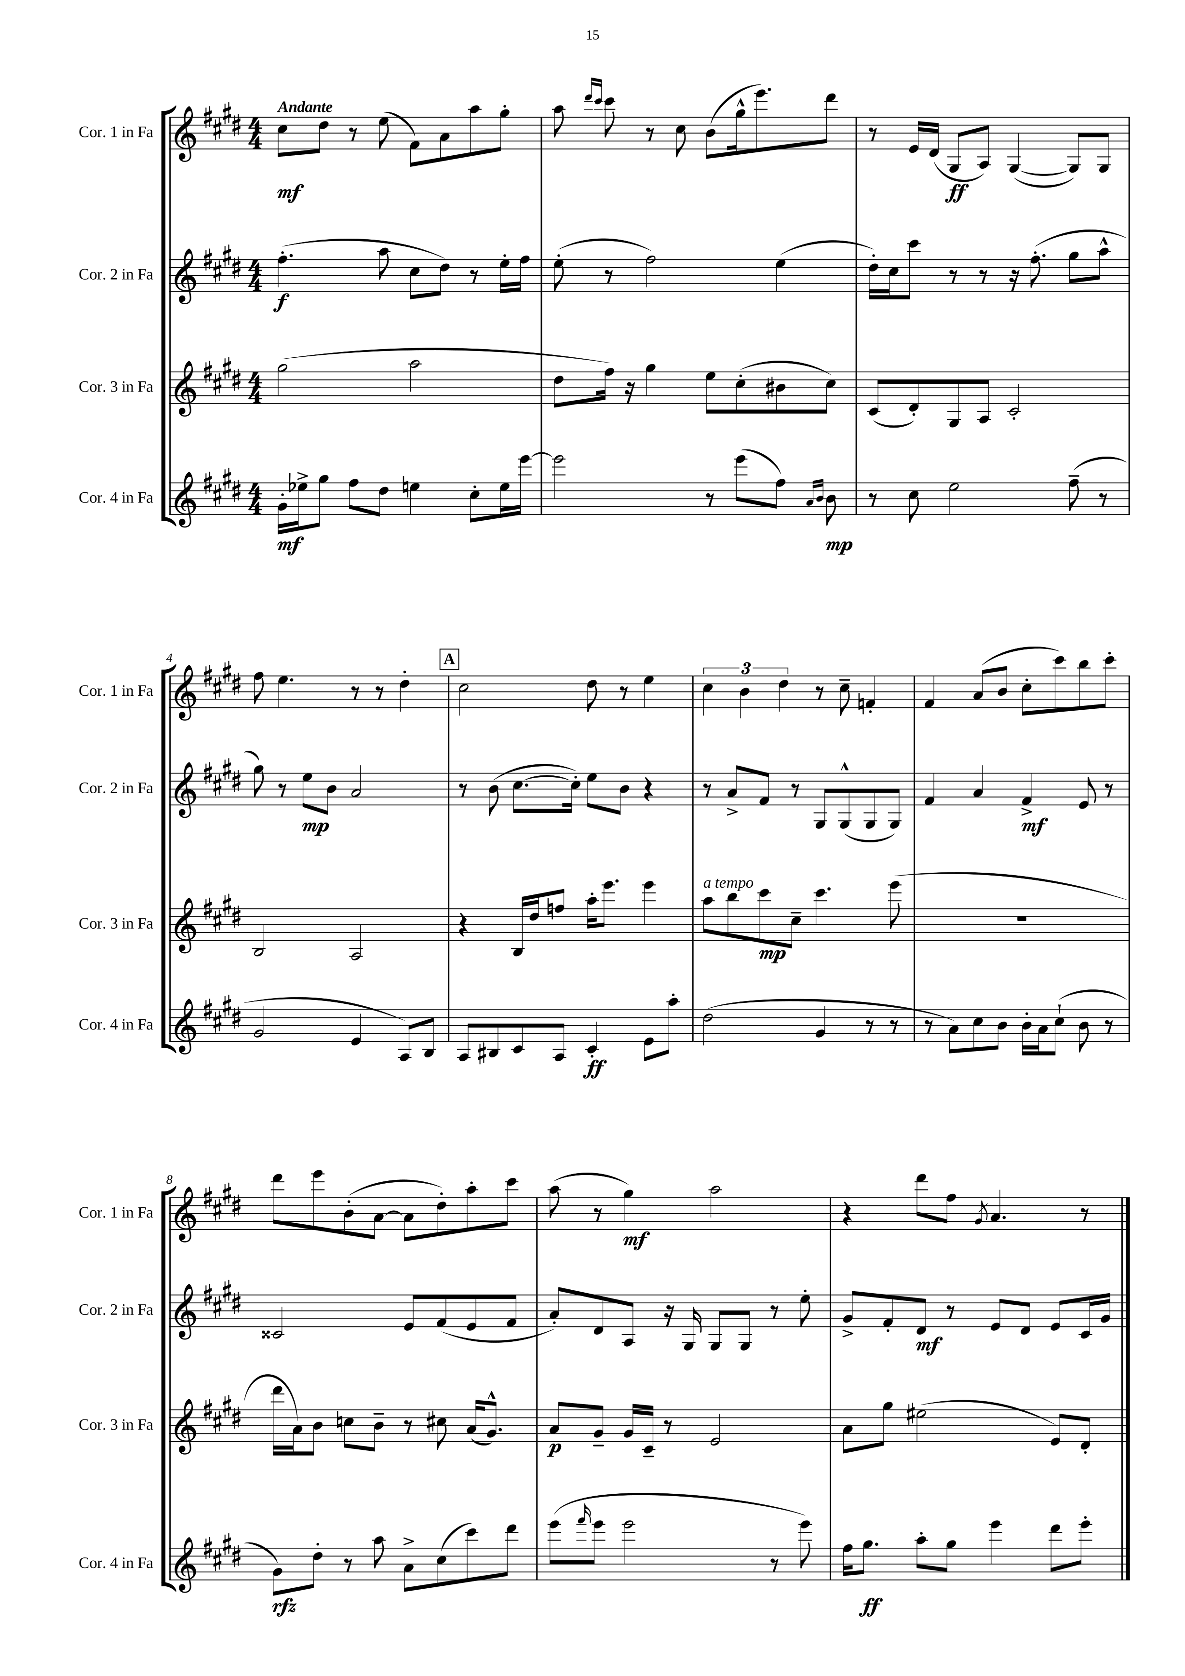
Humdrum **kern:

**kern	**kern	**kern	**kern
*staff4	*staff3	*staff2	*staff1
*clefG2	*clefG2	*clefG2	*clefG2
*k[f#c#g#d#]	*k[f#c#g#d#]	*k[f#c#g#d#]	*k[f#c#g#d#]
*M4/4	*M4/4	*M4/4	*M4/4
16g#'	(2gg#	(4.ff#'	8cc#
16ee-^	.	.	.
8gg#	.	.	8dd#
8ff#	.	.	8r
8dd#	.	8aa	(8ee
4ee	2aa	8cc#	8f#)
.	.	8dd#)	8a
8cc#'	.	8r	8aa
16ee	.	16ee'	8gg#'
[16eee	.	16ff#	.
=	=	=	=
2eee]	8dd#	(8ee'	8aa
.	.	.	16qqddd#
.	.	.	16qqccc#
.	16ff#)	8r	8ccc#
.	16r	.	.
.	4gg#	2ff#)	8r
.	.	.	8cc#
8r	8ee	.	(8b
(8eee	(8cc#'	.	16gg#^^
.	.	.	8.eee)
8ff#)	8b#	(4ee	.
16qqa	.	.	.
16qqb	.	.	.
8b	8cc#)	.	8ddd#
=	=	=	=
8r	(8c#	16dd#')	8r
.	.	16cc#	.
8cc#	8d#')	8ccc#	16e
.	.	.	(16d#
2ee	8G#	8r	8G#
.	8A	8r	8A)
.	2c#'	16r	([4G#
.	.	(8.ff#'	.
(8ff#~	.	8gg#	8G#])
8r	.	8aa^^	8G#
=	=	=	=
2g#	2B	8gg#)	8ff#
.	.	8r	4.ee
.	.	8ee	.
.	.	8b	.
4e	2A	2a	8r
.	.	.	8r
8A)	.	.	4dd#'
8B	.	.	.
=	=	=	=
8A	4r	8r	2cc#
8B#	.	(8b	.
8c#	16B	[8.cc#	.
.	16dd#	.	.
8A	8ff	.	.
.	.	16cc#'])	.
4c#'	16aa'	8ee	8dd#
.	8.eee	.	.
.	.	8b	8r
8e	4eee	4r	4ee
8aa'	.	.	.
=	=	=	=
(2dd#	8aa	8r	6cc#
.	8bb	8a^	.
.	.	.	6b
.	8ccc#	8f#	.
.	.	.	6dd#
.	8cc#~	8r	.
4g#	4.ccc#	8G#	8r
.	.	(8G#^^	8cc#~
8r	.	8G#	4f'
8r	(8eee	8G#)	.
=	=	=	=
8r	1r	4f#	4f#
8a)	.	.	.
8cc#	.	4a	(8a
8b	.	.	8b
16b'	.	4f#^	8cc#'
16a	.	.	.
(8cc#`	.	.	8ccc#)
8b	.	8e	8bb
8r	.	8r	8ccc#'
=	=	=	=
8g#)	16ddd#	2c##	8ddd#
.	16a)	.	.
8dd#'	8b	.	8eee
8r	8cc	.	(8b'
8aa	8b~	.	[8a
8a^	8r	8e	8a]
(8cc#	8cc#	(8f#	8dd#')
8ccc#)	(16a	8e	8aa'
.	8.g#^^)	.	.
8ddd#	.	8f#	8ccc#
=	=	=	=
(8eee	8a	8a')	(8aa
16qqfff#	.	.	.
8eee	8g#~	8d#	8r
2eee	16g#	8A	4gg#)
.	16c#~	.	.
.	8r	16r	.
.	.	16G#	.
.	2e	8G#	2aa
.	.	8G#	.
8r	.	8r	.
8eee)	.	8ee'	.
=	=	=	=
16ff#	8a	8g#^	4r
8.gg#	.	.	.
.	8gg#	8f#'	.
8aa'	(2ee#	8d#	8ddd#
8gg#	.	8r	8ff#
.	.	.	8qg#
4eee	.	8e	4.a
.	.	8d#	.
8ddd#	8e)	8e	.
8eee'	8d#'	16c#	8r
.	.	16g#	.
==	==	==	==
*-	*-	*-	*-
